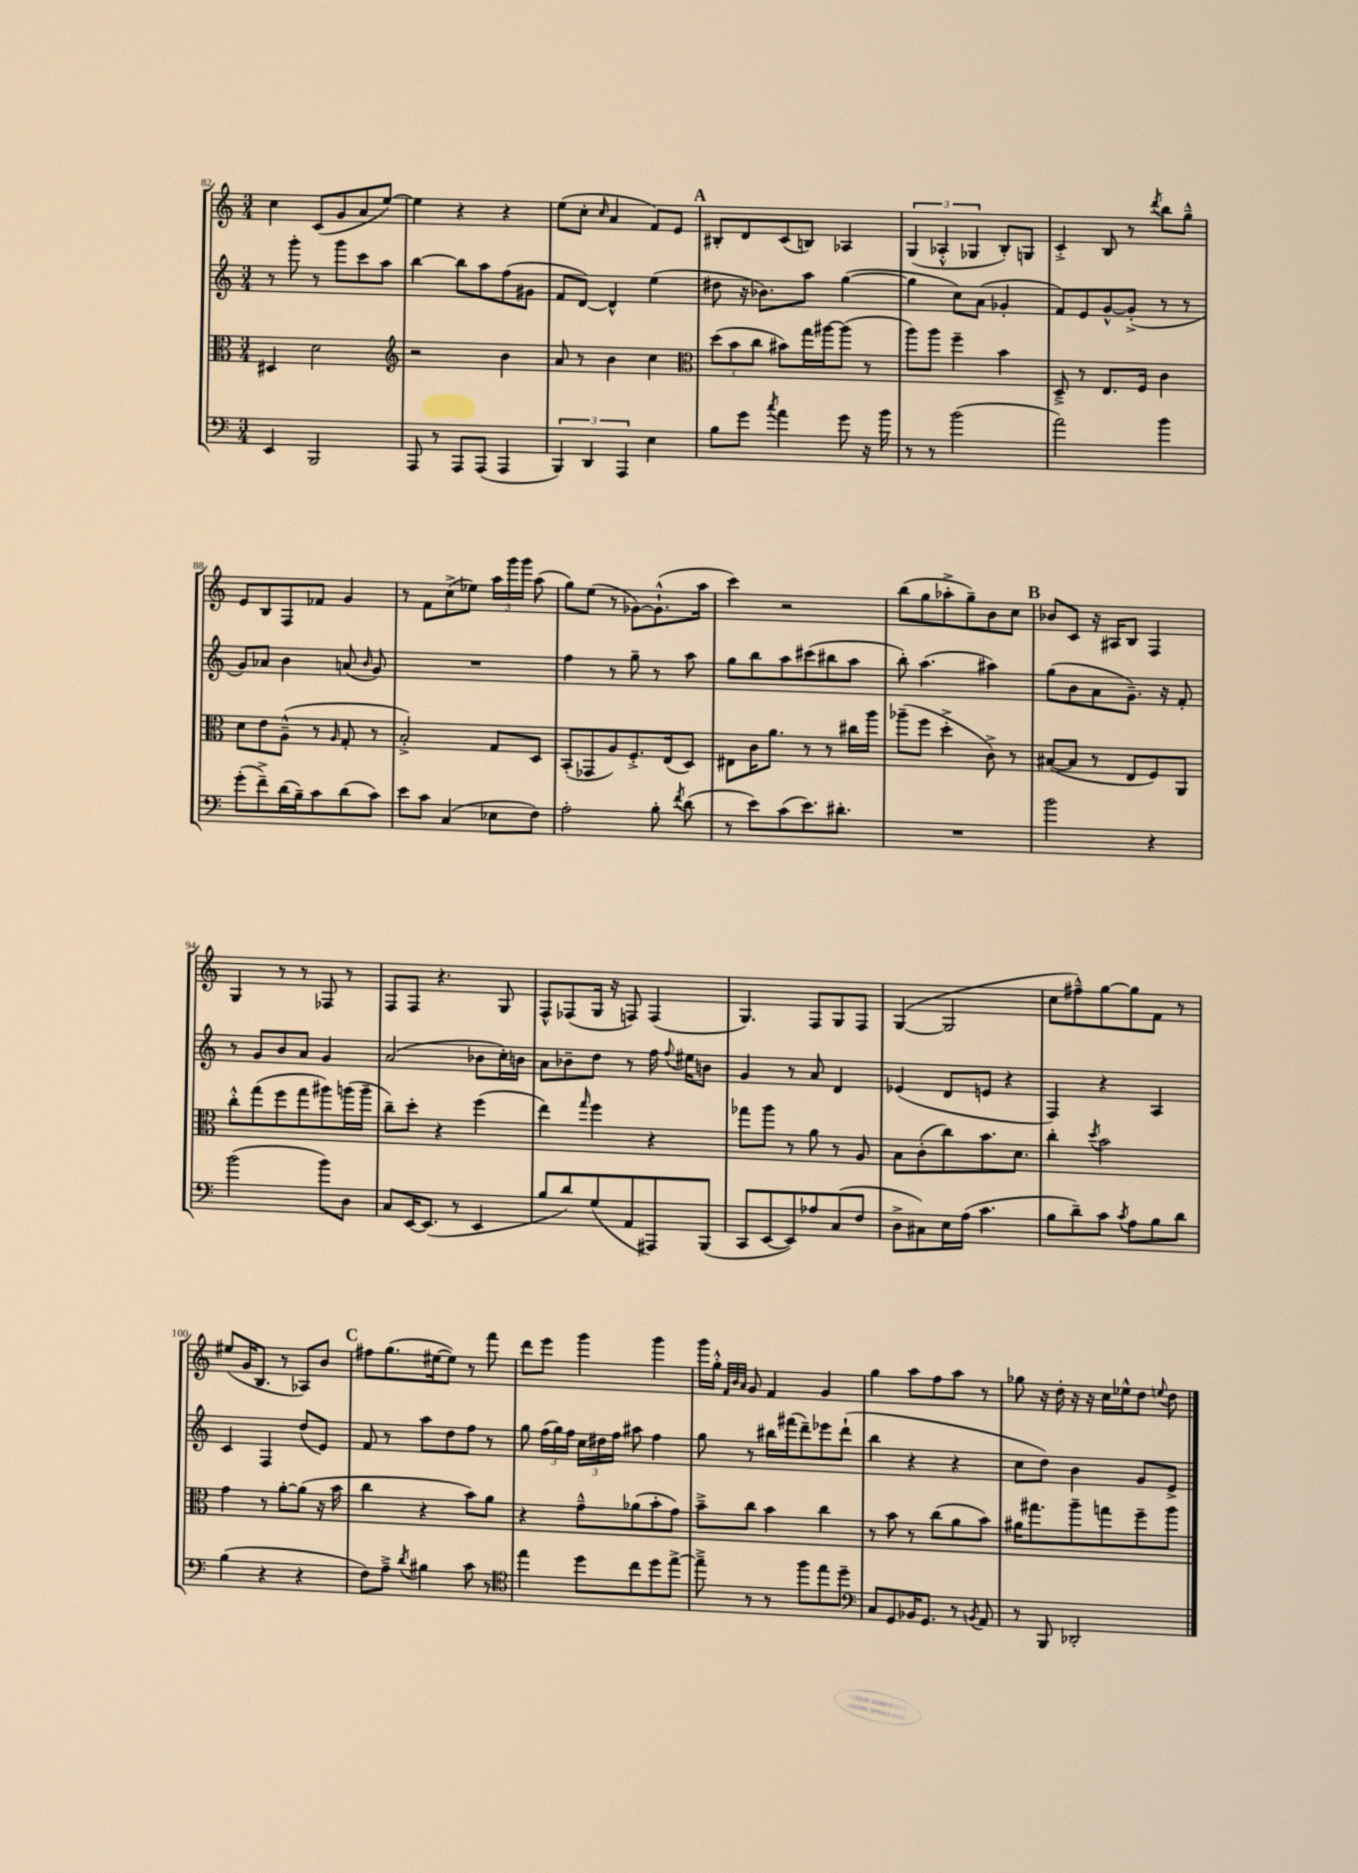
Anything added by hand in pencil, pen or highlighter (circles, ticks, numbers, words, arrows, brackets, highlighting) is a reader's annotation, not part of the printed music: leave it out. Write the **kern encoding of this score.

**kern	**kern	**kern	**kern
*part4	*part3	*part2	*part1
*staff4	*staff3	*staff2	*staff1
*clefF4	*clefC3	*clefG2	*clefG2
*k[]	*k[]	*k[]	*k[]
*M3/4	*M3/4	*M3/4	*M3/4
=82	=82	=82	=82
4EE/	4D#X/	8r	4cc\
.	.	8ggg'\	.
2BBB/	2d\	8r	(8c/L
.	.	8ggg\L	8g/
.	.	8ccc\	8a/
.	.	8aa\J	[8ee/J)
=83	=83	=83	=83
*	*clefG2	*	*
8AAA/	2r	[4bb\	4ee\]
8r	.	.	.
8AAA/L	.	8bb\L]	4r
(8AAA/J	.	8aa\	.
4AAA/	4b\	(8ff\	4r
.	.	8g#X\J	.
=84	=84	=84	=84
6BBB/)	8a/	8f/L	(8ee\L
.	8r	[8d/J)	8cc'\J
6DD/	.	.	.
.	.	.	16qqcc/
.	4b\	4d^^/]	4a/
6AAA/	.	.	.
4E\	4cc\	(4ee\	8f/L)
.	.	.	8e/J
!!LO:REH:place=s1:t=A
=85	=85	=85	=85
*	*clefC3	*	*
8B\L	(12dd\L	8dd#X\	8B#X'/L
.	12b\	.	.
8g\J	.	16r	8d/
.	12cc\J	.	.
.	.	8.b-X\L)	.
8qcc/	.	.	.
4a\	8b#X\L)	.	(8c/
.	16gg\L	8aa\J	8Bn/J)
.	[16aa#X\J	.	.
8g\	(8aa#\J]	([4gg\	4A-X/
16r	8r	.	.
16b\	.	.	.
=86	=86	=86	=86
8r	8aa\L)	4gg\]	(6G/
8r	8aa\J	.	.
.	.	.	6A-X'^^/
(2b\	4ff~\	8cc\L)	.
.	.	.	6G-X/
.	.	(8a\J	.
.	4b\	4g-X'/	8B'/L)
.	.	.	8Gn/J
=87	=87	=87	=87
2a\)	8D~^/	8f/L)	4c'^/
.	8r	8e/	.
.	8.E/L	[8g^^/	8B/
.	.	(8g'^/J]	8r
.	16F/Jk	.	.
.	.	.	8qddd/
4b\	4c\	8r	8bb\L
.	.	8r	8gg~^^\J
!!LO:LB:g=z
=88	=88	=88	=88
(8g'\L	8d\L	8g/L)	8e/L
8f~^\)	8e\	8a-X/J	8B/
(16d\L	(8A~^^\J	4b\	8F/
16B~\J)	.	.	.
8c\	8r	.	8f-X/J
.	16qqA/	.	.
(8d\	8G'/	(8an/	4g/
.	.	16qqb/	.
8c\J)	8r	8g/)	.
=89	=89	=89	=89
8e\L	2B'^/)	2.r	8r
8c\J	.	.	8f\L
(4C/	.	.	(8cc^\
.	.	.	8ee-X\J)
8E-X\L	8G/L	.	24aa\LL
.	.	.	24ggg\
.	.	.	24ggg\JJ
8F\J)	8D/J	.	(8aa\
=90	=90	=90	=90
2A'\	(8BB'/L	4ff\	8gg\L)
.	8GG-X/	.	(8ee\J
.	8A/)	8r	8r
.	8.F'^/	8gg~\	[8g-X\L)
8B'\	.	8r	(8.g-`^^\]
.	(16E/k	.	.
8qf/	.	.	.
(8d\	8D/J)	8aa\	.
.	.	.	16aa\Jk
=91	=91	=91	=91
8r	8E#X\L	8gg\L	4ccc\)
8e\L)	16c\K	8bb\	.
.	8.a\J	.	.
(8c\	.	8aa\	2r
8.e\)	8r	(8ccc#X\	.
.	8r	8bb#X\	.
8.d#X'\J	.	.	.
.	16cc#X\LL	8aa\J	.
.	16aa\JJ	.	.
=92	=92	=92	=92
2.r	(8aa-X~\L	8bb'\)	(8bb\L
.	8ff\J	(4.aa\	8gg\
.	4dd'^\	.	8aa-X'^\
.	.	.	8gg~\)
.	8c^\)	4aa#X\)	8b\
.	8r	.	8cc\J
!!LO:REH:place=s1:t=B
=93	=93	=93	=93
2b\	([8B#X/L	(8gg\L	8b-X/L
.	8B#/J]	8b\	8c/J
.	8r	8a\	16r
.	.	.	16A#X/KL
.	8E/L	8.g~\J)	8B/J
4r	8F/)	.	4F/
.	.	16r	.
.	8AA/J	8f'/	.
!!LO:LB:g=z
=94	=94	=94	=94
(2b\	8cc'^^\L	8r	4G/
.	(8gg\	8g/L	.
.	8ff\	8b/	8r
.	8gg\	8a/J	8r
8b\L)	8aa#X\)	4g/	8F-X/
8D\J	(16aan\L	.	8r
.	16aa~\JJ	.	.
=95	=95	=95	=95
8C/L	8cc~\L)	(2a/	8F/L
[16EE/K	8dd'\J	.	8F/J
(8.EE/J]	.	.	.
.	4r	.	4.r
8r	.	.	.
4EE/	(4ff\	8b-X\L	.
.	.	16cc'\L)	8G/
.	.	16bn\JJ	.
=96	=96	=96	=96
8B/L	4ee\)	8a\L	8F^^/L
8d/)	.	8b-X~\	(8F-X/
.	16qqgg/	.	.
(8G/	4ff\	8dd\J	16G/Jk
.	.	.	16r
8AA/	.	8r	8Fn/)
8AAA#X/)	4r	16ff\	(4F/
.	.	8qqff/	.
.	.	16ee#X\KL	.
(8BBB/J	.	8bn\J	.
=97	=97	=97	=97
8CC/L	8gg-X\L	4g/	4.G/)
[8EE/	8aa\J	.	.
8EE/])	8r	8r	.
8A-X/	8a\	8a/	8F/L
(8C/	8r	4d/	8G/
8F/J	8A/	.	8F/J
=98	=98	=98	=98
8D^\L	8B\L	(4e-X/	([4G/
8C#X\)	(8c'\	.	.
16E\L	8cc\)	8d/L	2G/]
(16A\JJ	.	.	.
4.c\	8.b\	8en/J	.
.	.	4r	.
.	8.d\J	.	.
=99	=99	=99	=99
8B\L	4cc'\	4F/)	8cc\L
8d~\)	.	.	8ff#X~^^\)
.	8qdd/	.	.
8c\J	2b\	4r	[8gg\
8qc/	.	.	.
8A\L	.	.	8gg\]
8B\	.	4A/	8f\J
8d\J	.	.	8r
!!LO:LB:g=z
=100	=100	=100	=100
(4B\	4g\	4c/	(8ee#X/L
.	.	.	16g/K
.	.	.	8.B/J
4r	8r	4F/	.
.	[8a'\L	.	8r
4r	(8a\J]	(8dd/L	8A-X/L)
.	16r	8e/J)	8b/J
.	16b\	.	.
!!LO:REH:place=s1:t=C
=101	=101	=101	=101
8F\L)	4cc\	8f/	8ff#X\L
8A~^\J	.	8r	(8.gg\
8qd/	.	.	.
4B#X\	4r	8aa\L	.
.	.	.	[16ee#X\k
.	.	8dd\	8ee#\J])
8c\	8b\L)	8ff\J	8r
8r	8a\J	8r	8fff\
=102	=102	=102	=102
*clefC4	*	*	*
4ee\	4r	8gg\	8ddd\L
.	.	(24ff\LL	8eee\J
.	.	24gg\)	.
.	.	24ff\JJ	.
8dd\L	8g~^^\L	24cc\LL	4ggg\
.	.	24dd#X\	.
.	.	24ff\JJ	.
8cc\	(8a-X\	8aa#X\	.
8dd\	8b'\	4ff\	4ggg\
[8ee^\J	8g\J)	.	.
=103	=103	=103	=103
8ee~^\]	8b~^\L	8gg\	16ggg\LL
.	.	.	16gg'^^\JJ
.	.	.	32qqf/LLL
.	.	.	32qqb/
.	.	.	32qqa/JJJ
8r	8cc\J	8r	8g/
8r	4b\	16bb#X\LL	4f/
.	.	(16fff#X\J	.
8ff\L	.	8ddd~\)	.
8ee\	4cc\	8eee-X\	4g/
8dd~\J	.	(8ddd`\J	.
=104	=104	=104	=104
*clefF4	*	*	*
8C/L	8r	4bb\	4gg\
8GG/	8b\	.	.
16BB-X/K	8r	4r	8aa\L
8.GG/J	.	.	.
.	(8cc\L	.	8ff\
8r	8a\	4r	8aa\J
8qBBn/	.	.	.
8AA/	8b\J)	.	8r
=105	=105	=105	=105
8r	16a#X\KL	8cc\L	8gg-X\
.	8.gg#X\	.	.
8BBB/	.	8dd\J)	16r
.	.	.	16dd'\
2DD-X'/	8aa~\	4b\	16r
.	.	.	16r
.	8ggn\	.	16cc\LL
.	.	.	16ee-X^^\J
.	8ff~\	8g/L	8dd\J
.	.	.	8qqeen/
.	8aa\J	8e^/J	8dd\
==	==	==	==
*-	*-	*-	*-
